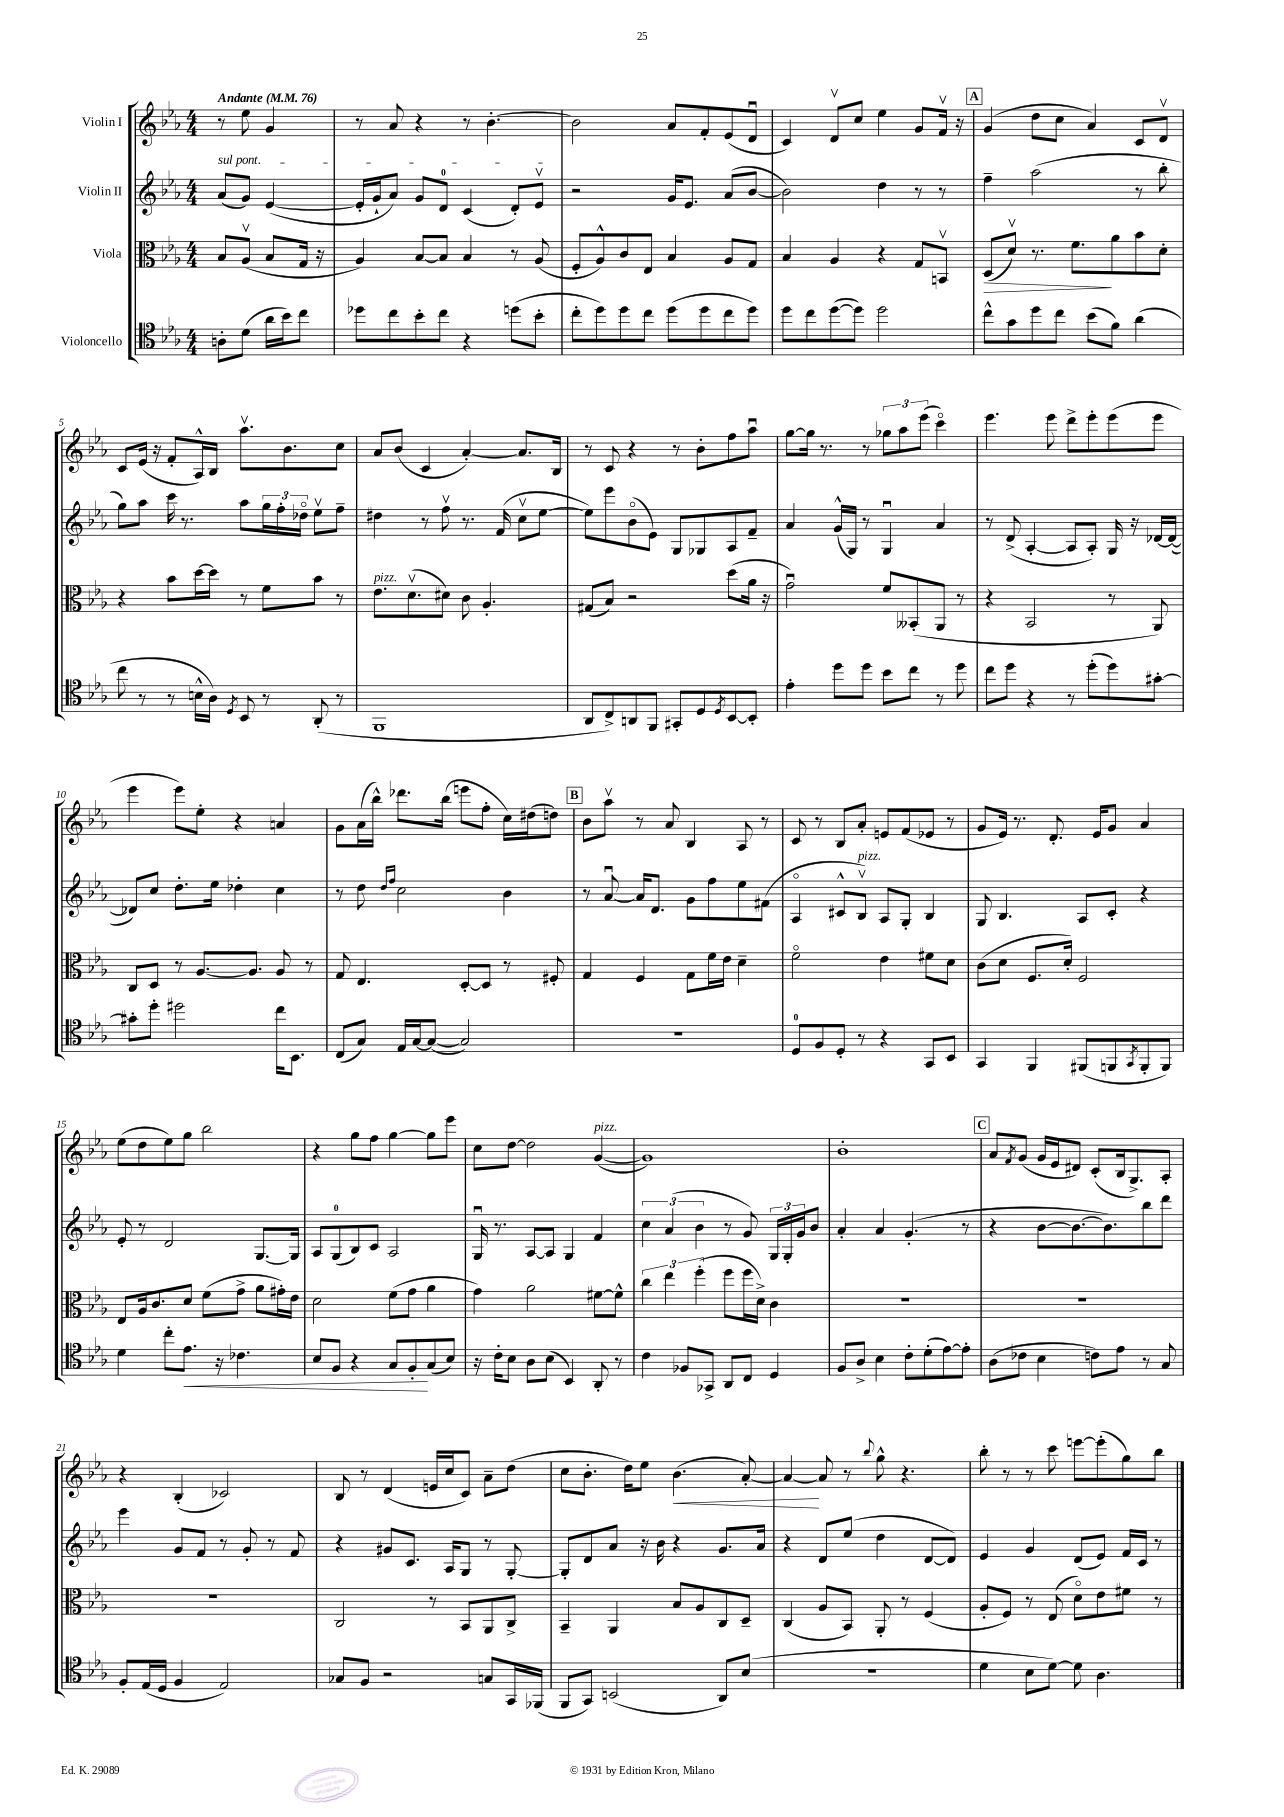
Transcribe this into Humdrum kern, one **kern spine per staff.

**kern	**kern	**kern	**kern
*staff4	*staff3	*staff2	*staff1
*clefC4	*clefC3	*clefG2	*clefG2
*k[b-e-a-]	*k[b-e-a-]	*k[b-e-a-]	*k[b-e-a-]
*M4/4	*M4/4	*M4/4	*M4/4
*MM76	*MM76	*MM76	*MM76
8A'	8B-	(8a-	8r
(8d	(8A-v	8g)	8ee-
16a-	8B-	([4e-	4g
16b-)	.	.	.
8cc	16G	.	.
.	16r	.	.
=	=	=	=
8dd-	4A-)	16e-']	8r
.	.	16g`	.
8cc	.	8a-)	8a-
8b-'	[8B-	8g	4r
8cc	8B-]	8d	.
4r	4B-	(4c	8r
.	.	.	[4.b-'
(8dd	8r	8d')	.
8b-'	(8A-	8e-v	.
=	=	=	=
8cc'	8F'	2r	2b-]
8dd)	8A-^^)	.	.
8dd	8c	.	.
8cc	8E-	.	.
(8dd	4B-	16g	8a-
.	.	8.e-	.
8dd	.	.	8f'
8cc	8A-	(8a-	(8e-
8dd)	8G	[8b-	8du
=	=	=	=
8dd	4B-	2b-])	4c)
8cc	.	.	.
([8dd	4A-	.	8dv
8dd])	.	.	8cc
2dd	4r	4dd	4ee-
.	8G	8r	8g
.	8BBv	8r	16fv
.	.	.	16r
=	=	=	=
8cc^^	(8D	4ff~	(4g
8g	8dv)	.	.
8dd	8.r	(2aa-	8dd
8cc	.	.	8cc
.	8.f	.	.
(8b-	.	.	4a-)
8f)	8a-	.	.
(4a-	8b-	8r	8c
.	8d'	8bb-'	8dv
=	=	=	=
8cc	4r	8gg)	8c
8r	.	8aa-	(16e-
.	.	.	16r
8r	8b-	16ccc	8f'
.	.	8.r	.
16B^^	[16dd	.	16A-^^)
16A-)	16dd]	.	16B-
8qD	.	.	.
8BB-	8r	8aa-	8.aa-v
8r	8f	24gg	.
.	.	24ff'	.
.	.	.	8.b-
.	.	24dd-o	.
(8AA-'	8b-	8ee-v	.
8r	8r	8ff~	8cc
=	=	=	=
1FF	8.e-	4dd#	8a-
.	.	.	(8b-
.	(8.dv	.	.
.	.	8r	4c
.	8d#)	8ffv	.
.	8c	8.r	[4a-')
.	4.A-'	.	.
.	.	(16f	.
.	.	8ccv	8.a-]
.	.	[8ee-	.
.	.	.	16B-
=	=	=	=
8AA-	(8G#	8ee-])	8r
8C^)	8B-)	8eee-	8c
8AA	2r	(8b-o	4r
8FF	.	8e-)	.
8GG#'	.	8G	8r
8D	.	8G-	8b-'
8qD	.	.	.
[8BB-	(8dd	8A-	8ff
8BB-']	16a-	8f~	8aa-u
.	16r	.	.
=	=	=	=
4e-'	2gu)	4a-	[8gg
.	.	.	16gg]
.	.	.	8.r
8dd	.	(16g^^	.
.	.	16G)	.
8dd	.	8r	8r
8b-	8f	4Gu	12gg-
.	.	.	12aa-
8cc	(8BB--'	.	.
.	.	.	(12eee-
8r	8AA-	4a-	4ccco)
8dd	8r	.	.
=	=	=	=
8cc	4r	8r	4.eee-
8dd	.	(8d^	.
4r	2BB-	[4A-'	.
.	.	.	8eee-
8r	.	8A-]	8ddd^
(8dd'	.	8A-')	8eee-'
8dd)	8r	16G	(8eee-
.	.	16r	.
[8g#'	8AA-)	[16d-	8eee-
.	.	(16d-_	.
=	=	=	=
8g#']	8C	8d-])	4eee-
8dd'	8D	8cc	.
2dd#	8r	8.dd'	8eee-)
.	[8.A-	.	8ee-'
.	.	16ee-	.
.	.	4dd-'	4r
.	8.A-]	.	.
16cc	8A-	4cc	4a
8.BB-	.	.	.
.	8r	.	.
=	=	=	=
(8C	8G	8r	8g
8G)	4.E-	8dd	(16a-
.	.	.	16bb-^^)
.	.	16qqdd	.
.	.	16qqff	.
16E-	.	2cc	8.ddd-
[16G	.	.	.
(8G_	.	.	.
.	.	.	(16bb-
2G])	[8D'	.	8eee
.	8D]	.	8ff'
.	8r	4b-	16cc)
.	.	.	(16dd#
.	8F#'	.	8dd)
=	=	=	=
1r	4G	8r	8b-
.	.	[8a-u	8aa-v
.	4F	16a-]	8r
.	.	8.d	.
.	.	.	8a-
.	8G	8g	4B-
.	16f	8ff	.
.	16e-	.	.
.	4d~	8ee-	8A-
.	.	(8f#	8r
=	=	=	=
8D	2fo	4A-o	8c
8F	.	.	8r
8D'	.	8c#^^	8B-
8r	.	8B-v)	8a-'
4r	4e-	8A-	8e
.	.	8G'	(8f
8GG	8f#	4B-	8e-
8BB-	8d	.	8r
=	=	=	=
4GG	(8c	8G	8g
.	8d	4.B-	16e-)
.	.	.	8.r
4FF	8.F	.	.
.	.	.	8.d'
.	16d')	.	.
(8FF#	2F	8A-	.
.	.	.	16e-
8FF	.	8c'	8g
8qGG	.	.	.
8FF'	.	4r	4a-
8FF)	.	.	.
=	=	=	=
4d	8E-	8e-'	(8ee-
.	16A-	8r	8dd
.	8.c	.	.
8cc'	.	2d	8ee-)
8.e-	8d	.	8gg
.	(8f	.	2bb-
16r	.	.	.
4.c-	8g^	.	.
.	8a-	[8.G	.
.	16g#')	.	.
.	16e-	16G]	.
=	=	=	=
8B-	2d	8A-	4r
8F	.	(8G	.
4r	.	8B-)	8gg
.	.	8c	8ff
8G	(8f	2A-	[4gg
8F'	8g	.	.
(8G	4a-	.	8gg]
8B-)	.	.	8eee-
=	=	=	=
16r	4g)	16Gu	8cc
16c'	.	8.r	.
8B-	.	.	[8dd
8A-	2a-	[8A-	2dd]
(8B-	.	8A-]	.
4BB-)	.	4G	.
8AA-'	[8f#	4f	([4g
8r	8f#^^]	.	.
=	=	=	=
4c	6cc	6cc	1g])
.	6ee-	(6a-	.
8F-	.	.	.
.	(6ff'	6b-	.
8GG-^	.	.	.
8AA-	8ff	8r	.
8C	16ff	8g)	.
.	16d^)	.	.
4D	4c	24G	.
.	.	24G'	.
.	.	24g	.
.	.	8b-	.
=	=	=	=
8F	1r	4a-'	1b-'
8A-^	.	.	.
4B-	.	4a-	.
8c'	.	(4.g'	.
(8d'	.	.	.
[8e-)	.	.	.
8e-']	.	8r	.
=	=	=	=
(8A-	1r	4r	8a-
.	.	.	8qf
8c-	.	.	(8g
4B-	.	[8b-	16g
.	.	.	16e-
.	.	8.b-_	8d#)
8c)	.	.	(8c'
.	.	8.b-])	.
8e-	.	.	16B-
.	.	.	8.G^)
8r	.	8bb-	.
8G	.	8ddd	8A-'
=	=	=	=
8F'	1r	4eee-	4r
(16E-	.	.	.
16D	.	.	.
4F	.	8g	(4B-'
.	.	8f	.
2E-)	.	8r	2c-)
.	.	8g'	.
.	.	8r	.
.	.	8f	.
=	=	=	=
8G-	2C	4r	8B-
8F	.	.	8r
2r	.	8g#	(4d
.	.	8.c	.
.	8r	.	16e
.	.	16A-	16cc
.	8BB-	8G	8c)
8G	8AA-	8r	8a-~
16GG	8C^	[8G'	(8dd
(16FF-	.	.	.
=	=	=	=
8FF	4BB-~	8G']	8cc
8GG)	.	8d	8.b-'
(2BB	4AA-	8a-	.
.	.	.	16dd)
.	.	16r	8ee-
.	.	16b-	.
.	8B-	4r	(4.b-
.	8A-	.	.
8AA-)	8C	8.g	.
(8B-	8D~	.	[8a-')
.	.	16a-	.
=	=	=	=
1r	(4C	4r	4a-_
.	8A-	8d	8a-]
.	8BB-)	(8ee-	8r
.	.	.	8qqbb-
.	8AA-'	4dd	8gg^^
.	8r	.	4.r
.	(4F	[8d	.
.	.	8d])	.
=	=	=	=
4d	8A-'	4e-	8bb-'
.	8F)	.	8r
8B-	8r	4g	8r
[8d)	(8E-	.	8ccc
8d]	8do)	(8d	[8eee
4.A-	8e-	8e-)	(8eee']
.	8f#	16f	8gg)
.	.	16c	.
.	8r	8r	8bb-
==	==	==	==
*-	*-	*-	*-
